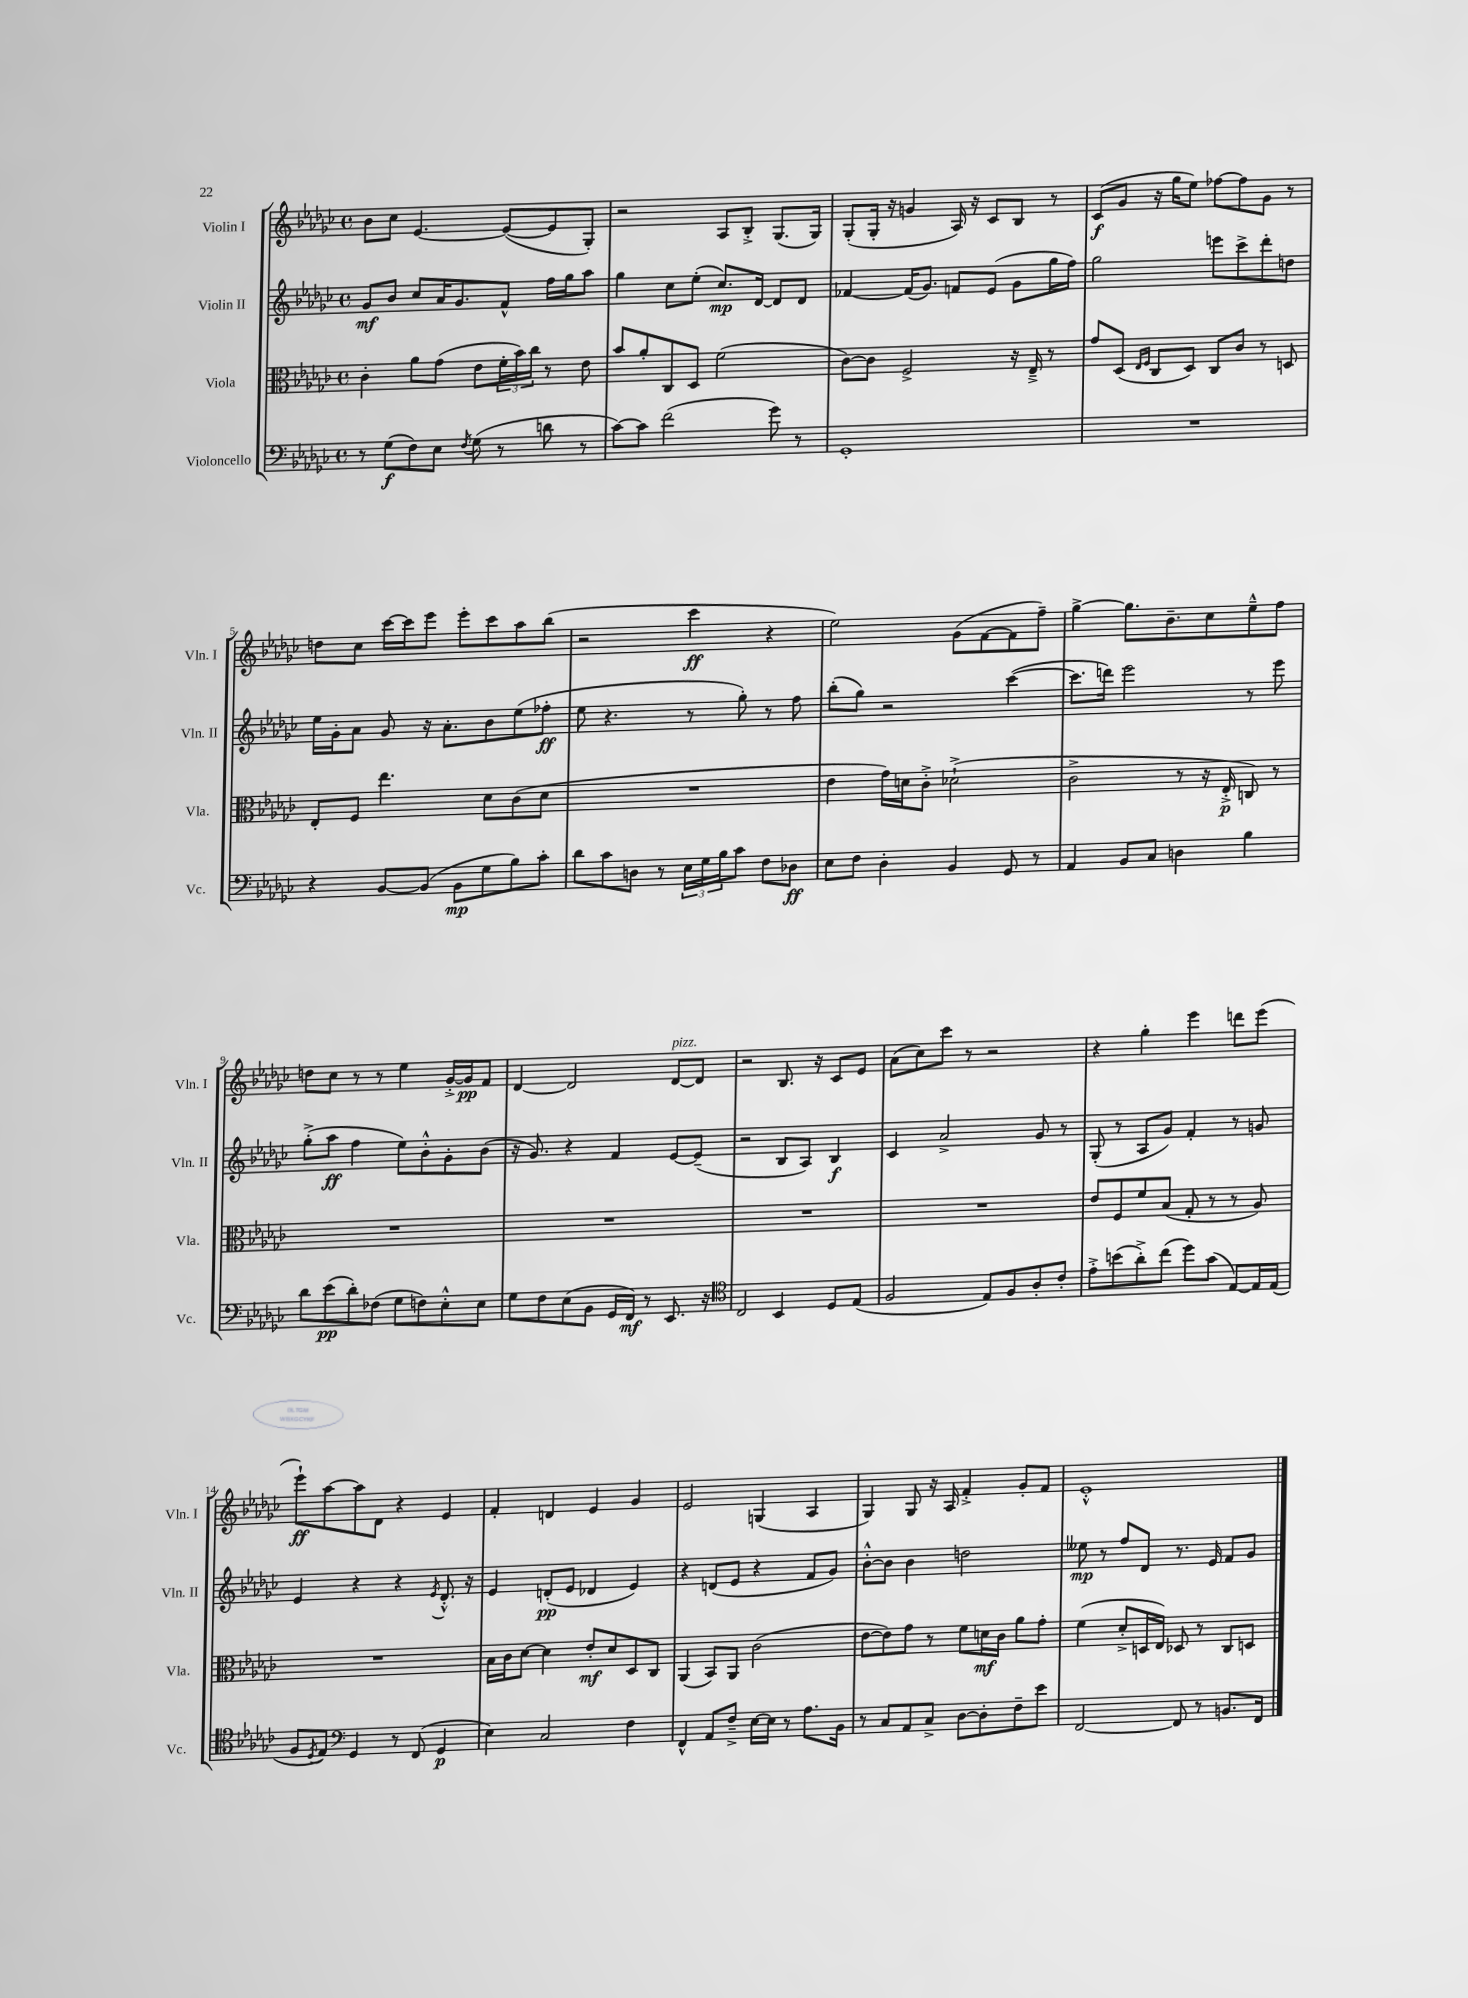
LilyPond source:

<<
\new StaffGroup <<
\new Staff = "s0" \with { instrumentName = "Violin I" shortInstrumentName = "Vln. I" } {
    \clef treble \key ges \major \defaultTimeSignature \time 4/4
    bes'8 ces''8 ees'4.~ ees'8~( ees'8 ges8-.) |
    r2 aes8 bes8-.-> ges8.( ges16) |
    ges8-.( ges16-. r16 g'4 aes16) r16 ces'8 bes8 r8 |
    ces'8\f( ges'8 r16 ges''16 ees''8) fes''8~ fes''8 ges'8 r8 |
    d''8 ces''8 ces'''16~ ces'''16 ees'''8 ees'''8-. ces'''8 aes''8 bes''8( |
    r2 ces'''4\ff r4 |
    ees''2) ges'8( f'8~ f'8 f''8--) |
    ges''4~-> ges''8. bes'8.-- ces''8 ees''8---^ f''8 |
    d''8 ces''8 r8 r8 ees''4 ges'16~-.-> ges'16\pp f'8 |
    des'4~ des'2 des'8~^\markup { \italic "pizz." } des'8 |
    r2 bes8. r16 ces'8 ees'8 |
    aes'8( ces''8) ces'''8 r8 r2 |
    r4 ges''4-. ees'''4 d'''8 ees'''8( |
    ees'''8-!\ff) aes''8~ aes''8 des'8 r4 ees'4 |
    f'4-. d'4 ees'4 ges'4 |
    ees'2 g4( aes4 |
    ges4) ges8 r16 aes16 f'4-.-> ges'8-. f'8 |
    ees'1-.-^ \bar "|." |
}
\new Staff = "s1" \with { instrumentName = "Violin II" shortInstrumentName = "Vln. II" } {
    \clef treble \key ges \major \defaultTimeSignature \time 4/4
    ges'8\mf bes'8 ces''8 aes'16 ges'8. f'8-^ f''16 ges''16 aes''8 |
    ges''4 ces''8 ees''8-.( ces''8.\mp) des'16~ des'8 des'8 |
    fes'4~ fes'16( ges'8.) f'8 ees'8( ges'8 ges''16 f''16) |
    ges''2 e'''8 ces'''8-> des'''8-. d''8 |
    ees''16 ges'16-. aes'8 ges'8 r16 aes'8.-. bes'8 ees''8( fes''8-.\ff |
    ees''8 r4. r8 ges''8-.) r8 f''8 |
    bes''8-.( ges''8) r2 ces'''4~( |
    ces'''8. d'''16) ees'''2 r8 ees'''8 |
    ges''8-.->( aes''8\ff f''4 ees''8) bes'8-.-^ ges'8-. bes'8( |
    r16 ges'8.) r4 f'4 ees'8~ ees'8--( |
    r2 bes8 aes8) bes4\f |
    ces'4 aes'2-> ges'8 r8 |
    ges8-.( r8 aes8 ges'8) f'4-. r8 g'8 |
    ees'4 r4 r4 \acciaccatura { ees'8 } des'8.-.-^ r16 |
    ees'4 d'8-.\pp( ees'8 des'4 ees'4) |
    r4 d'8( ees'8 r4 f'8 ges'8) |
    bes'8~-.-^ bes'8 bes'4 d''2 |
    eeses''8\mp r8 f''8 des'8 r8. ees'16 f'8 ges'8 \bar "|." |
}
\new Staff = "s2" \with { instrumentName = "Viola" shortInstrumentName = "Vla." } {
    \clef alto \key ges \major \defaultTimeSignature \time 4/4
    ces'4-. aes'8 ges'8( ees'8 \tuplet 3/2 { f'16-. bes'16) ces''16 } r8 ees'8 |
    bes'8 aes'8-. ces8 des8 f'2( |
    ces'8~) ces'8 f2-> r16 ees16---> r8 |
    ges'8 des8( \grace { ees16 f16 } ces8 des8) ces8 ces'8 r8 d8 |
    ees8-. f8 ees''4. des'8 ces'8( des'8 |
    R1 |
    ees'4 ges'16) d'16 ces'8-.-> des'2-!->( |
    ces'2-> r8 r16 ees16-.->\p c8) r8 |
    R1 |
    R1 |
    R1 |
    R1 |
    ees'8 f8 f'8 bes8( ges8-. r8 r8 aes8) |
    R1 |
    bes16 ces'16 des'8~ des'4 ees'8-.\mf des'8 des8 ces8 |
    aes,4( bes,8) aes,8 ces'2( |
    ees'8~ ees'8) ges'8 r8 f'8 d'16\mf ces'16 aes'8 ges'8-. |
    f'4( des'8-.-> d16 ees16) des8 r8 ces8 d8 \bar "|." |
}
\new Staff = "s3" \with { instrumentName = "Violoncello" shortInstrumentName = "Vc." } {
    \clef bass \key ges \major \defaultTimeSignature \time 4/4
    r8 ges8\f( f8) ees8 \acciaccatura { f8 } ges8( r8 d'8 r8 |
    ces'8~) ces'8 f'2( ges'8) r8 |
    ges,1-. |
    R1 |
    r4 bes,8~ bes,8( bes,8\mp ges8 bes8) ces'8-. |
    des'8 ces'8 d8 r8 \tuplet 3/2 { ees16 ges16 bes16 } ces'8 f8 des8\ff |
    ees8 f8 des4-. bes,4 ges,8 r8 |
    aes,4 bes,8 ces8 d4 bes4 |
    des'8 ees'8\pp( des'8-.) fes8( ges8 f8) ees8-.-^ ees8 |
    ges8 f8 ees8( bes,8 ges,16 f,16\mf) r8 ees,8. r16 |
    \clef tenor ces2 bes,4 des8 ees8( |
    f2 ees8) f8 aes8-. ces'8-. |
    ees'8-.-> b'8( aes'8-.->) ces''8( des''8) ges'8( ees8~) ees16 ees16( |
    f8 \acciaccatura { des8 } ees8) \clef bass ges,4 r8 f,8( ges,4\p |
    ees4) ces2 f4 |
    f,4-^ aes,8 f8---> ees16~ ees16 r8 aes8. bes,16 |
    r8 ces8 aes,8 ces8-> des8~ des8-. f8-- ees'8 |
    f,2~ f,8 r8 b,8. f,16 \bar "|." |
}
>>
>>
